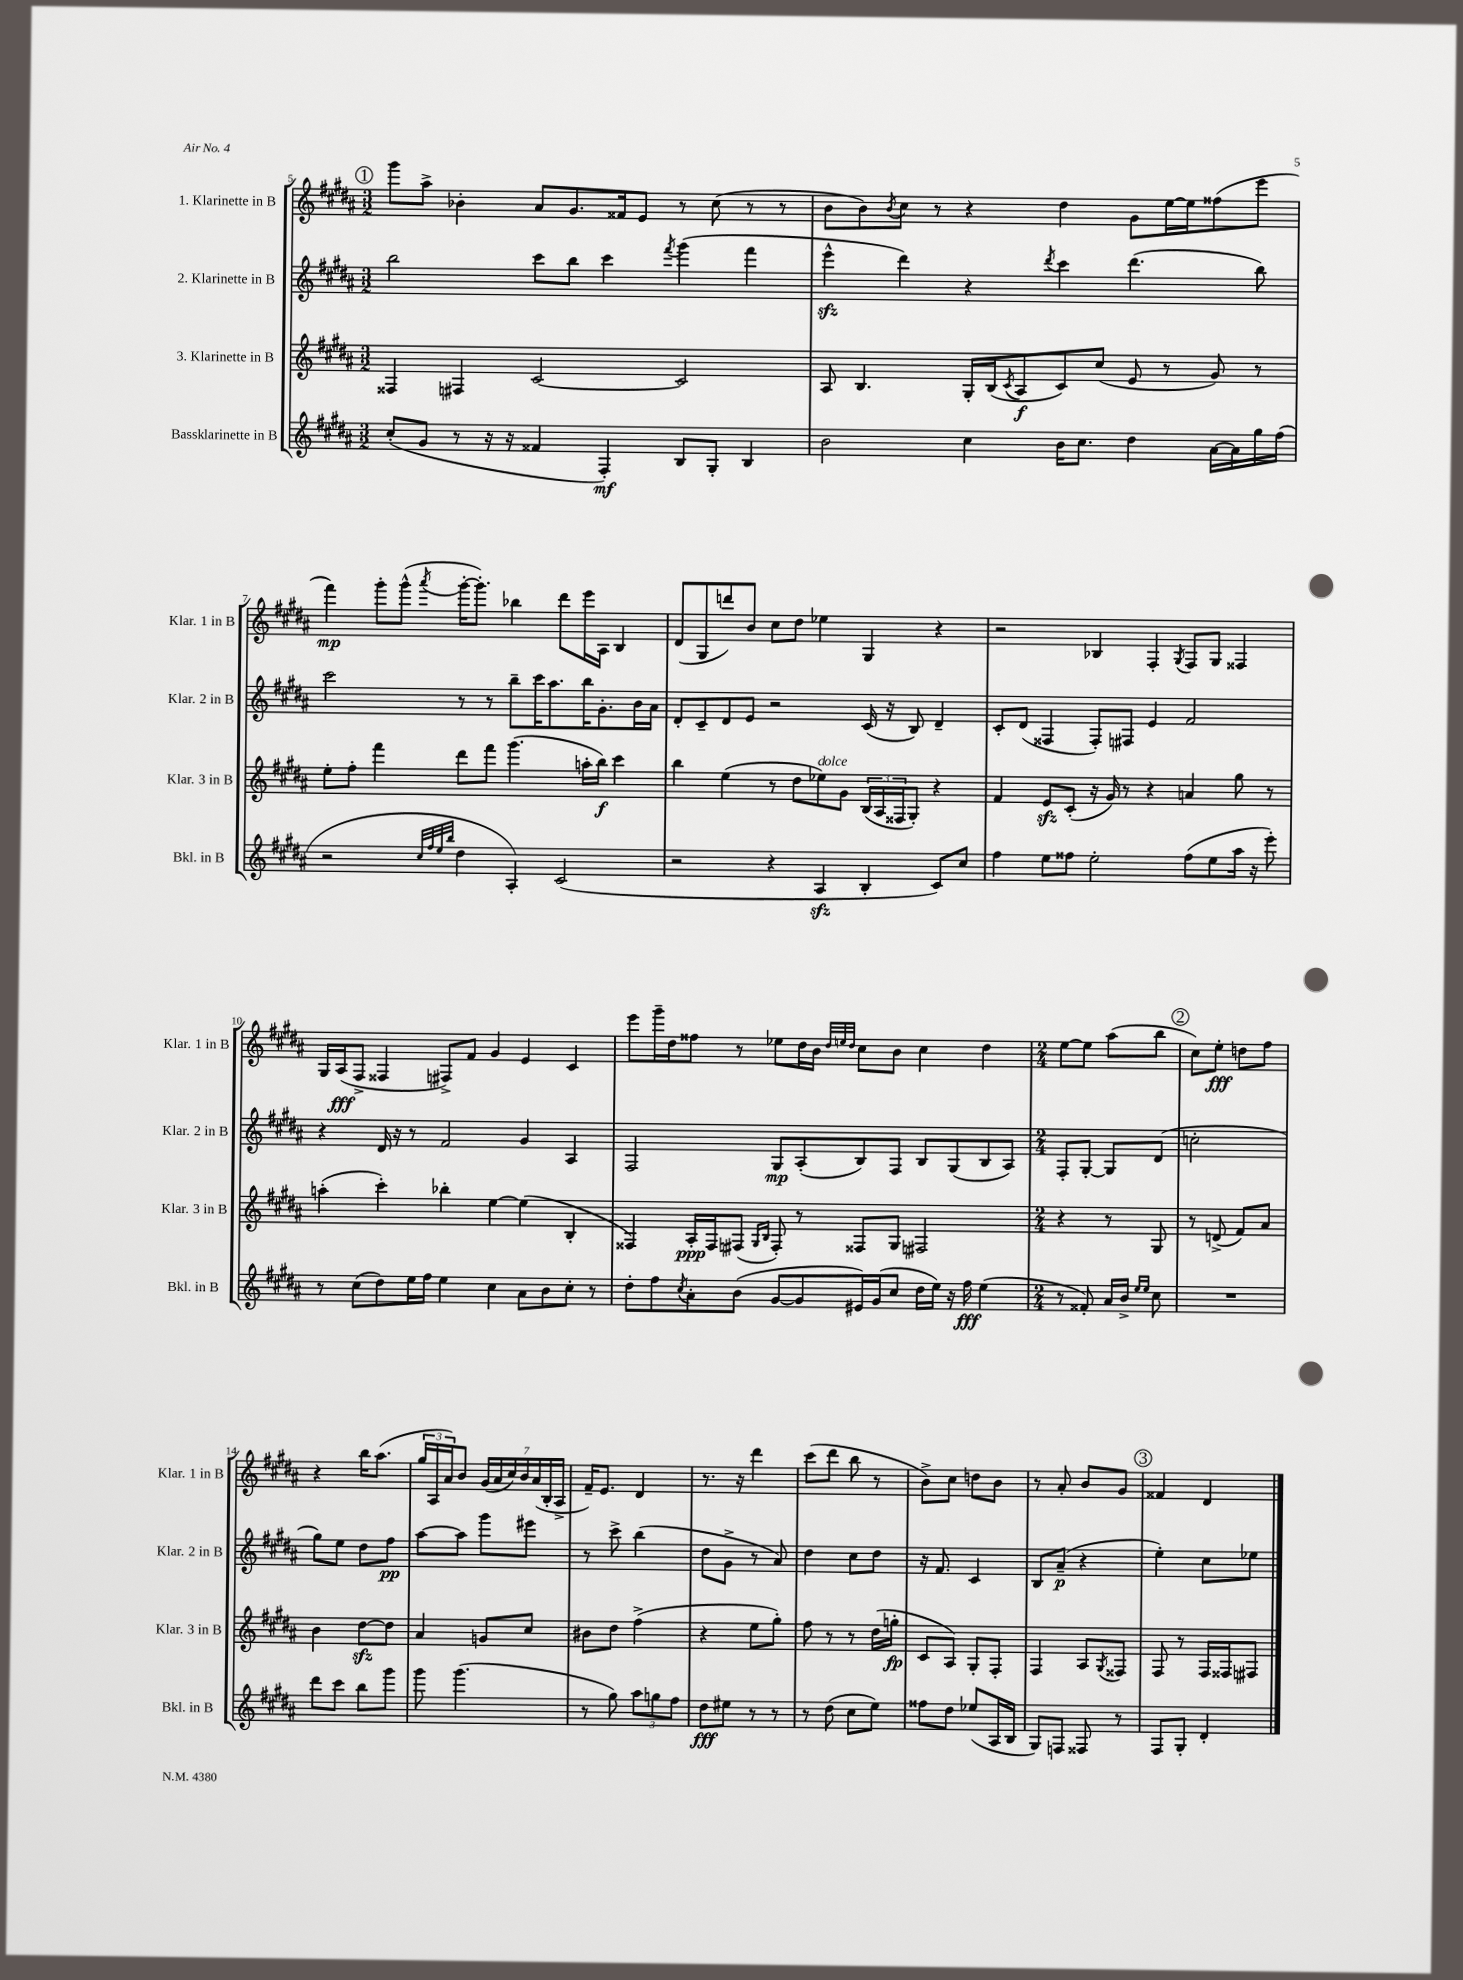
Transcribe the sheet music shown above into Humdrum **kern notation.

**kern	**kern	**kern	**kern
*staff4	*staff3	*staff2	*staff1
*clefG2	*clefG2	*clefG2	*clefG2
*k[f#c#g#d#a#]	*k[f#c#g#d#a#]	*k[f#c#g#d#a#]	*k[f#c#g#d#a#]
*M3/2	*M3/2	*M3/2	*M3/2
(8cc#'	4F##	2bb	8ggg#
8g#	.	.	8aa#^
8r	4F#	.	4b-'
16r	.	.	.
16r	.	.	.
4f##	[2c#	8ccc#	8a#
.	.	8bb	8.g#
4F#')	.	4ccc#	.
.	.	.	16f##
.	.	.	8e
.	.	8qfff#	.
8B	2c#]	(4ggg#	8r
8G#'	.	.	(8cc#
4B	.	4fff#	8r
.	.	.	8r
=	=	=	=
2b	8A#	4eee^^	8b
.	4.B	.	8b)
.	.	.	8qb
.	.	4ddd#)	8cc#
.	.	.	8r
4cc#	16G#'	4r	4r
.	(16B	.	.
.	8qc#	.	.
.	8A#	.	.
.	.	8qddd#	.
16b	8c#)	4ccc#	4dd#
8.cc#	.	.	.
.	(8cc#	.	.
4dd#	8e	(4.ddd#	8g#
.	8r	.	[16ee
.	.	.	16ee]
[16a#	8g#)	.	(8ff##
16a#]	.	.	.
16gg#	8r	8bb)	8eee
(16ff#	.	.	.
=	=	=	=
2r	8ee'	2ccc#	4fff#)
.	8ff#'	.	.
.	4fff#	.	8ggg#'
.	.	.	(8ggg#^^
32qqcc#	.	.	.
32qqff#	.	.	.
32qqee	.	.	.
32qqbb	.	.	8qaaa#
4dd#	8ddd#	8r	[16ggg#'
.	.	.	8.ggg#'])
.	8fff#	8r	.
4A#')	(4.ggg#	8bb~	4bb-
.	.	16ccc#	.
.	.	8.aa#	.
(2c#	.	.	8ddd#
.	16aa'	16bb	16eee
.	16bb)	8.g#'	16A#
.	4ccc#	.	4B
.	.	16b	.
.	.	16a#	.
=	=	=	=
2r	4bb	8d#'	(8d#
.	.	8c#~	8G#
.	(4ee	8d#	8ddd)
.	.	8e	8b
4r	8r	2r	8cc#
.	8dd#	.	8dd#
4A#	8ee-)	.	4ee-
.	8g#	.	.
4B'	(24B	(16c#	4G#
.	24A#	.	.
.	.	16r	.
.	24F##	.	.
.	8G#')	8B)	.
8c#)	4r	4d#~	4r
8cc#	.	.	.
=	=	=	=
4ff#	4f#	8c#'	2r
.	.	(8d#	.
8ee	8e	4F##	.
8ff##	(8c#'	.	.
2ee'	16r	8F##')	4B-
.	16g#)	.	.
.	8r	8F#	.
.	4r	4e	4F#'
.	.	.	8qG#
(8ff##	4a	2f#	8F#
8ee	.	.	8G#
16aa#	8gg#	.	4F##
16r	.	.	.
8eee')	8r	.	.
=	=	=	=
8r	(4aa'	4r	16G#
.	.	.	(16A#
(8cc#	.	.	8F#^
8dd#)	4ccc#')	16d#	4F##
.	.	16r	.
16ee	.	8r	.
16ff#	.	.	.
4ee	4bb-'	2f#	8F#^)
.	.	.	8f#
4cc#	[4ee	.	4g#
8a#	(4ee]	4g#	4e
8b	.	.	.
8cc#'	4B'	4A#	4c#
8r	.	.	.
=	=	=	=
8dd#'	4F##)	2F#	8eee
8ff#	.	.	16ggg#~
.	.	.	16dd#
8qcc#	.	.	.
8a#'	16A#'	.	8ff##
.	16F##	.	.
(8b	(8F#	.	8r
.	16qqG#	.	.
.	16qqB	.	.
[8g#	8F#')	8G#	8ee-
8g#]	8r	(8A#'	16dd#
.	.	.	16b
.	.	.	32qqdd#
.	.	.	32qqee
.	.	.	32qqdd#
16e#)	8F##	8B)	8cc#
(16g#	.	.	.
8cc#	8G#	8F#	8b
16dd#	2F#	8B	4cc#
16ee)	.	.	.
16r	.	(8G#	.
16ff#	.	.	.
(4ee	.	8B	4dd#
.	.	8A#)	.
=	=	=	=
*M2/4	*M2/4	*M2/4	*M2/4
8r	4r	8F#'	[8ee
8f##')	.	[8G#'	8ee]
16a#	8r	8G#]	(8aa#
16b^	.	.	.
16qqee	.	.	.
16qqee	.	.	.
8cc#	8G#	(8d#	8bb
=	=	=	=
2r	8r	2cc'	8cc#)
.	(8d^	.	8ee'
.	8f#)	.	8dd
.	8a#	.	8ff#
=	=	=	=
8ddd#	4b	8gg#)	4r
8ccc#	.	8ee	.
8bb	[8dd#	8dd#	16bb
.	.	.	(8.aa#
8ggg#	8dd#]	8ff#	.
=	=	=	=
8ggg#	4a#	[8aa#	24gg#
.	.	.	24A#
.	.	.	24a#)
(4.ggg#	.	8aa#]	8b
.	8g	8ggg#	(28g#
.	.	.	28a#
.	.	.	28cc#)
.	.	.	28b
.	8cc#	8eee#	.
.	.	.	(28a#
.	.	.	28B'
.	.	.	28A#^
=	=	=	=
8r	8b#	8r	16f#~)
.	.	.	8.e
8gg#)	8dd#	8ccc#^	.
12aa#	(4ff#^	(4bb	4d#
12gg	.	.	.
12ff#	.	.	.
=	=	=	=
8dd#	4r	8dd#	8.r
8ee#	.	8g#^	.
.	.	.	16r
8r	8ee	8r	4ddd#
8r	8gg#')	8a#)	.
=	=	=	=
8r	8ff#	4dd#	(8ccc#
(8dd#	8r	.	8ddd#
8cc#	8r	8cc#	8bb
8ee)	(16dd#	8dd#	8r
.	16gg'	.	.
=	=	=	=
8ff##	8c#	16r	8b^)
.	.	8.f#	.
8dd#	8A#)	.	8cc#
(8ee-	8G#'	4c#	8dd
16A#	8F#'	.	8b
16B	.	.	.
=	=	=	=
8G#)	4F#	8B	8r
8F	.	(8a#~	8a#'
8F##	8A#	4r	8b
.	8qG#	.	.
8r	8F##	.	8g#
=	=	=	=
8F#	8F#	4ee')	4f##
8G#'	8r	.	.
4d#'	16F#	8cc#	4d#
.	16F##	.	.
.	8F#	8ee-	.
==	==	==	==
*-	*-	*-	*-
